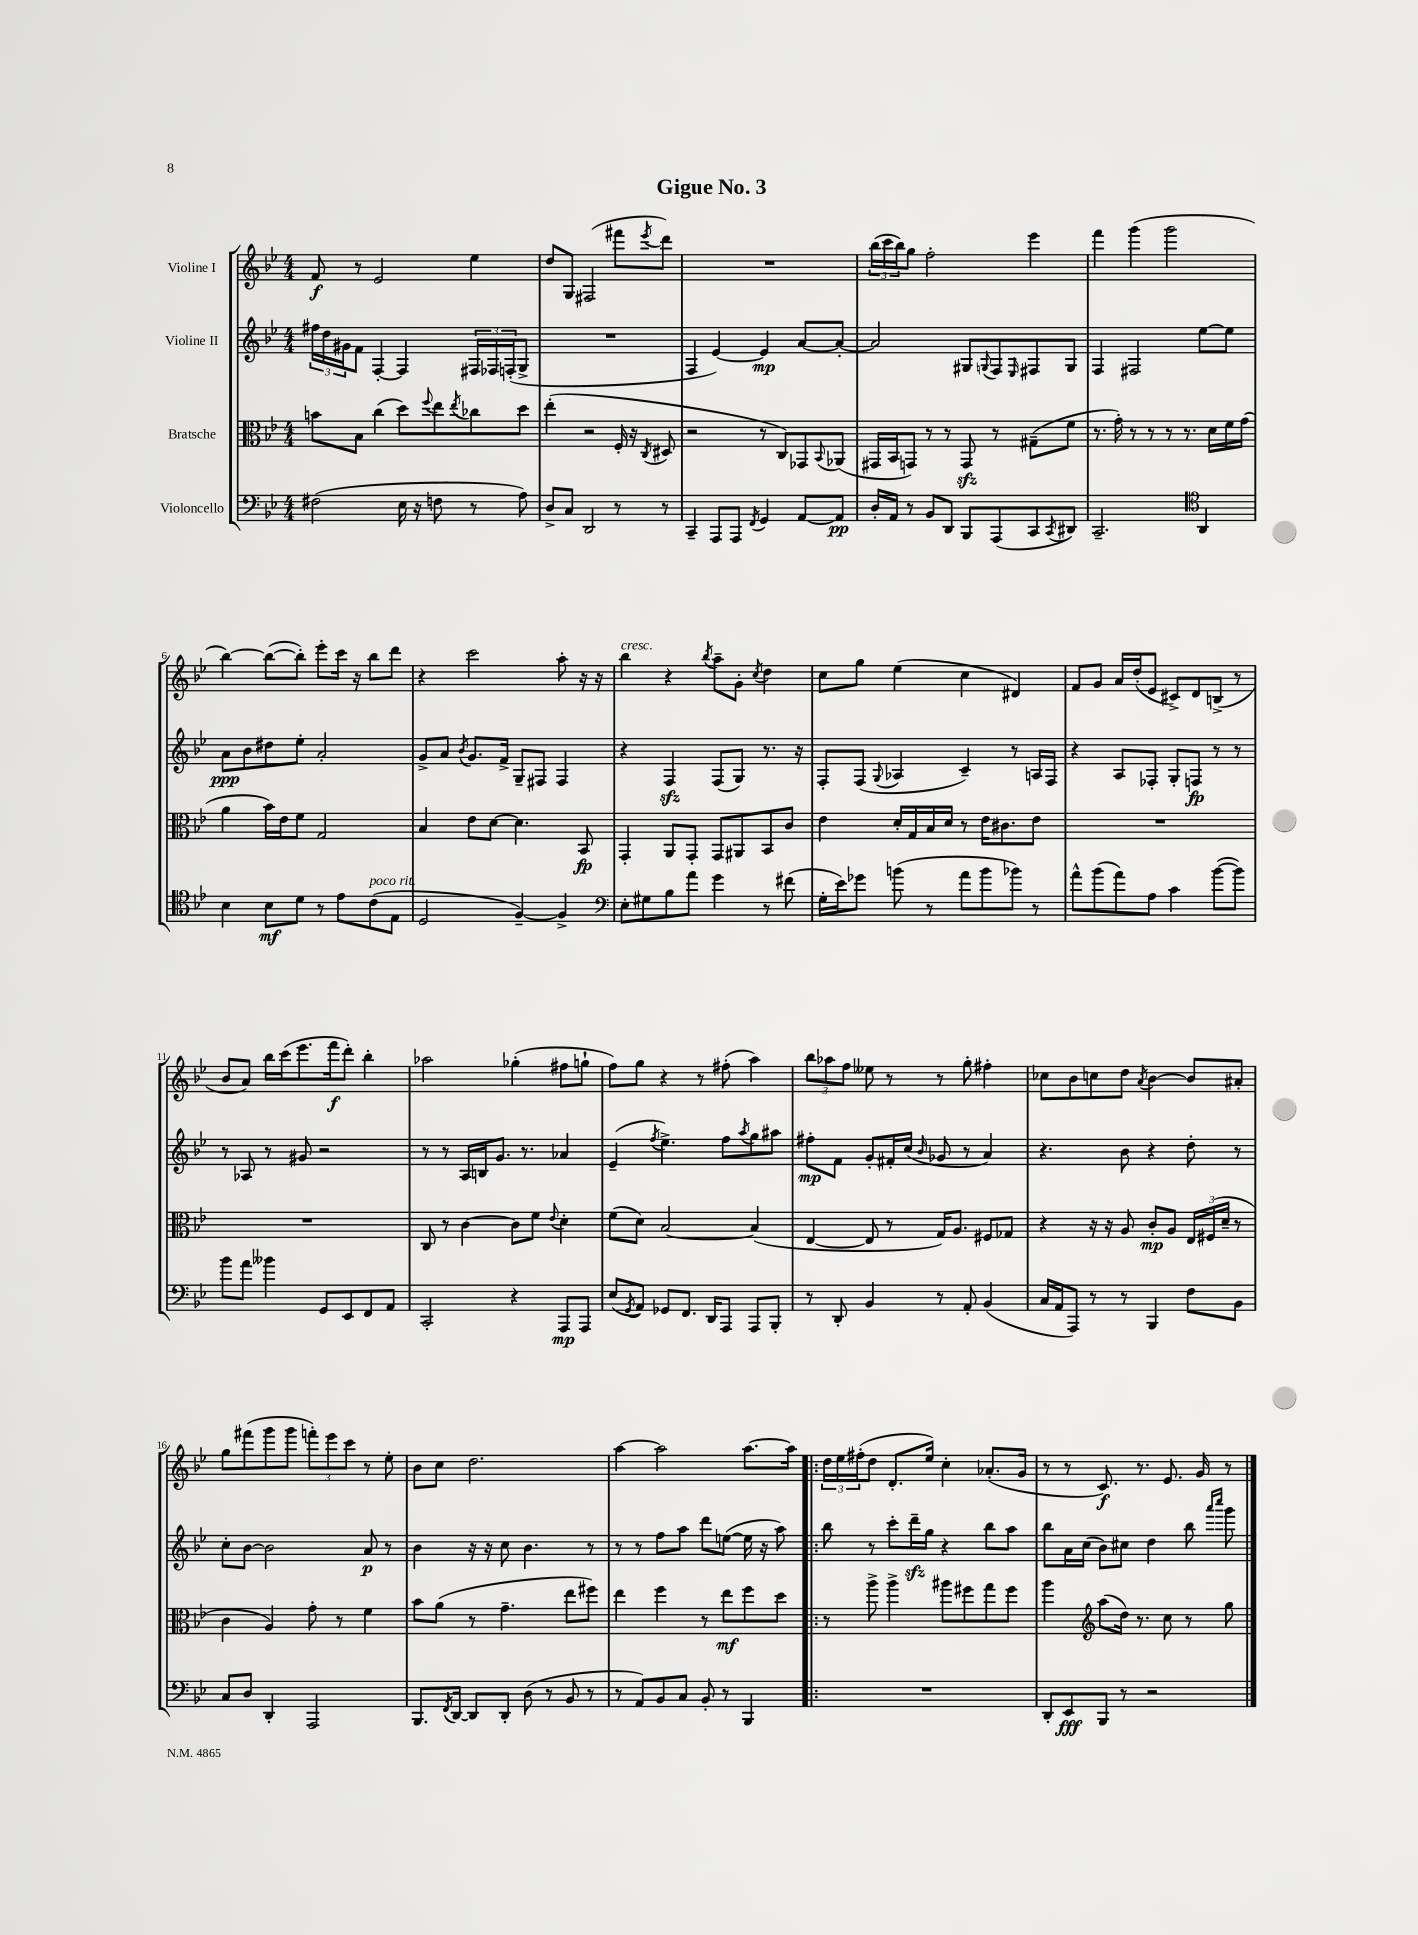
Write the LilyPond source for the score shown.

\header { title = "Gigue No. 3" }
<<
\new StaffGroup <<
\new Staff = "s0" \with { instrumentName = "Violine I" } {
    \clef treble \key bes \major \numericTimeSignature \time 4/4
    f'8\f r8 ees'2 ees''4 |
    d''8 g8 fis2( fis'''8 \acciaccatura { ees'''8 } d'''8) |
    R1 |
    \tuplet 3/2 { bes''16( c'''16 bes''16) } g''8 f''2-. ees'''4 |
    f'''4 g'''4( g'''2 |
    bes''4~) bes''8~( bes''8-.) ees'''8-. c'''16 r16 bes''8 d'''8 |
    r4 c'''2 a''8-. r16 r16 |
    bes''4^\markup { \italic "cresc." } r4 \acciaccatura { bes''8 } a''8-- g'8-. \acciaccatura { c''8 } d''4 |
    c''8 g''8 ees''4( c''4 dis'4) |
    f'8 g'8 a'16 d''16-.( ees'8 cis'8->) d'8 b8->( r8 |
    bes'8 a'8) bes''16 c'''16( ees'''8. f'''16\f d'''8-.) bes''4-. |
    aes''2 ges''4-.( fis''8 g''8-! |
    f''8) g''8 r4 r8 fis''8-.( a''4) |
    \tuplet 3/2 { bes''8 aes''8 f''8 } eeses''8 r8 r8 g''8-. fis''4-. |
    ces''8 bes'8 c''8 d''8 \acciaccatura { a'8 } bes'4~ bes'8 ais'8-. |
    g''8 fis'''8( g'''8 g'''8 \tuplet 3/2 { f'''8-.) ees'''8 c'''8 } r8 ees''8-. |
    bes'8 c''8 d''2. |
    a''4~ a''2 a''8.~ a''16 |
    \bar ".|:" \tuplet 3/2 { d''16 ees''16 fis''16-.( } d''8 d'8.-. ees''16) c''4-. aes'8.-.( g'16 |
    r8 r8 c'8.\f) r8. ees'8. g'16 r8 \bar "|." |
}
\new Staff = "s1" \with { instrumentName = "Violine II" } {
    \clef treble \key bes \major \numericTimeSignature \time 4/4
    \tuplet 3/2 { fis''16 d''16 gis'16 } f'8 f4~-. f4 \tuplet 3/2 { fis16 fes16 f16-.( } g8-> |
    R1 |
    f4 ees'4~) ees'4\mp a'8~ a'8~-. |
    a'2 gis8 \appoggiatura { g8 } f8 \grace { ees16 } fis8 g8 |
    f4 fis2 ees''8~ ees''8 |
    a'8\ppp bes'8 dis''8 ees''8-. a'2-. |
    g'8-> a'8 \acciaccatura { bes'8 } g'8. f'16-> g8-- fis8 fis4 |
    r4 f4\sfz f8( g8) r8. r16 |
    f8-. f8( \appoggiatura { g8 } aes4 c'4--) r8 a16 f16 |
    r4 a8 fes8-. g8-. f8\fp r8 r8 |
    r8 aes8 r8 gis'8 r2 |
    r8 r8 a16 b16 g'8. r8. aes'4 |
    ees'4--( \acciaccatura { f''8 } ees''4.->) f''8 \acciaccatura { a''8 } g''8 ais''8 |
    fis''8-.\mp f'8 g'8-. fis'16-. c''16( \grace { bes'16 } ges'8 r8 a'4) |
    r4. bes'8 r4 d''8-. r8 |
    c''8-. bes'8~ bes'2 a'8\p r8 |
    bes'4 r16 r16 c''8 bes'4. r8 |
    r8 r8 f''8 a''8 d'''8 e''8~( e''16 r16 a''8) |
    \bar ".|:" bes''8 r8 c'''8-. d'''16--\sfz g''16 r4 bes''8 a''8 |
    bes''8 a'16 c''16( bes'8) cis''8 d''4 bes''8 \grace { a'''16 c''''16 } g'''8 \bar "|." |
}
\new Staff = "s2" \with { instrumentName = "Bratsche" } {
    \clef alto \key bes \major \numericTimeSignature \time 4/4
    b'8 bes8 c''4( d''8) \appoggiatura { f''8 } ees''8 \acciaccatura { ees''8 } ces''8 d''8 |
    ees''4-.( r2 f16-. r16 \acciaccatura { c8 } dis8 |
    r2 r8 c8) ges,8 \appoggiatura { bes,8 } aes,8( |
    gis,16 bes,16 g,8) r8 r8 g,8\sfz r8 gis8--( f'8 |
    r8. g'16-.) r8 r8 r8 r8. d'16 f'16 g'16( |
    a'4 bes'16) ees'16 f'8 g2 |
    bes4 ees'8 d'8~ d'4. bes,8\fp |
    g,4-. a,8 g,8-. g,8 ais,8 bes,8 c'8 |
    ees'4 d'16-. g16 bes16 d'16 r8 ees'16 cis'8. ees'8 |
    R1 |
    R1 |
    c8 r8 c'4~ c'8 f'8 \appoggiatura { ees'8 } d'4-. |
    f'8( d'8) bes2~ bes4( |
    ees4~ ees8 r8 g16) a8. fis8 ges8 |
    r4 r16 r16 a8 c'8-.\mp a8 \tuplet 3/2 { ees16 fis16( d'16-- } r8 |
    c'4 a4) g'8-. r8 f'4 |
    bes'8 a'8( r8 g'4.-- ees''8 fis''8) |
    ees''4 f''4 r8 ees''8\mf f''8 d''8 |
    \bar ".|:" r8 a''8-> a''4-> ais''8 fis''8 g''8 fis''8 |
    a''4 \clef treble a''8( d''16) r8. c''8 r8 g''8 \bar "|." |
}
\new Staff = "s3" \with { instrumentName = "Violoncello" } {
    \clef bass \key bes \major \numericTimeSignature \time 4/4
    fis2( ees16 r16 f8 r8 a8) |
    d8-> c8 d,2 r8 r8 |
    c,4-- a,,8 a,,8 \acciaccatura { f,8 } g,4 a,8~ a,8\pp |
    d16-. a,16 r8 bes,8 d,8 bes,,8 a,,8( c,8 \acciaccatura { c,8 } dis,8) |
    c,2.-- \clef tenor a,4 |
    bes4 bes8\mf d'8 r8 ees'8 c'8^\markup { \italic "poco rit." }( ees8 |
    d2 f4~--) f4-> |
    \clef bass ees8-. gis8 bes8 a'8 g'4 r8 fis'8( |
    g16-. ees'16) ges'8 b'8( r8 a'8 b'8 bes'8) r8 |
    a'8-^ bes'8( a'8) a8 c'4 bes'8~( bes'8) |
    bes'8 a'8 beses'4 g,8 ees,8 f,8 a,8 |
    c,2-. r4 a,,8\mp a,,8 |
    ees8( \acciaccatura { g,8 } a,8) ges,8 f,8. d,16 a,,8 a,,8 bes,,8-. |
    r8 d,8-. bes,4 r8 a,8-. bes,4( |
    c16 a,16 a,,8) r8 r8 bes,,4 f8 bes,8 |
    c8 d8 d,4-. a,,2 |
    bes,,8. \acciaccatura { f,8 } d,16~ d,8 d,8-. d8( r8 bes,8 r8 |
    r8 a,8) bes,8 c8 bes,8-. r8 bes,,4 |
    \bar ".|:" R1 |
    d,8-. ees,8\fff bes,,8 r8 r2 \bar "|." |
}
>>
>>
